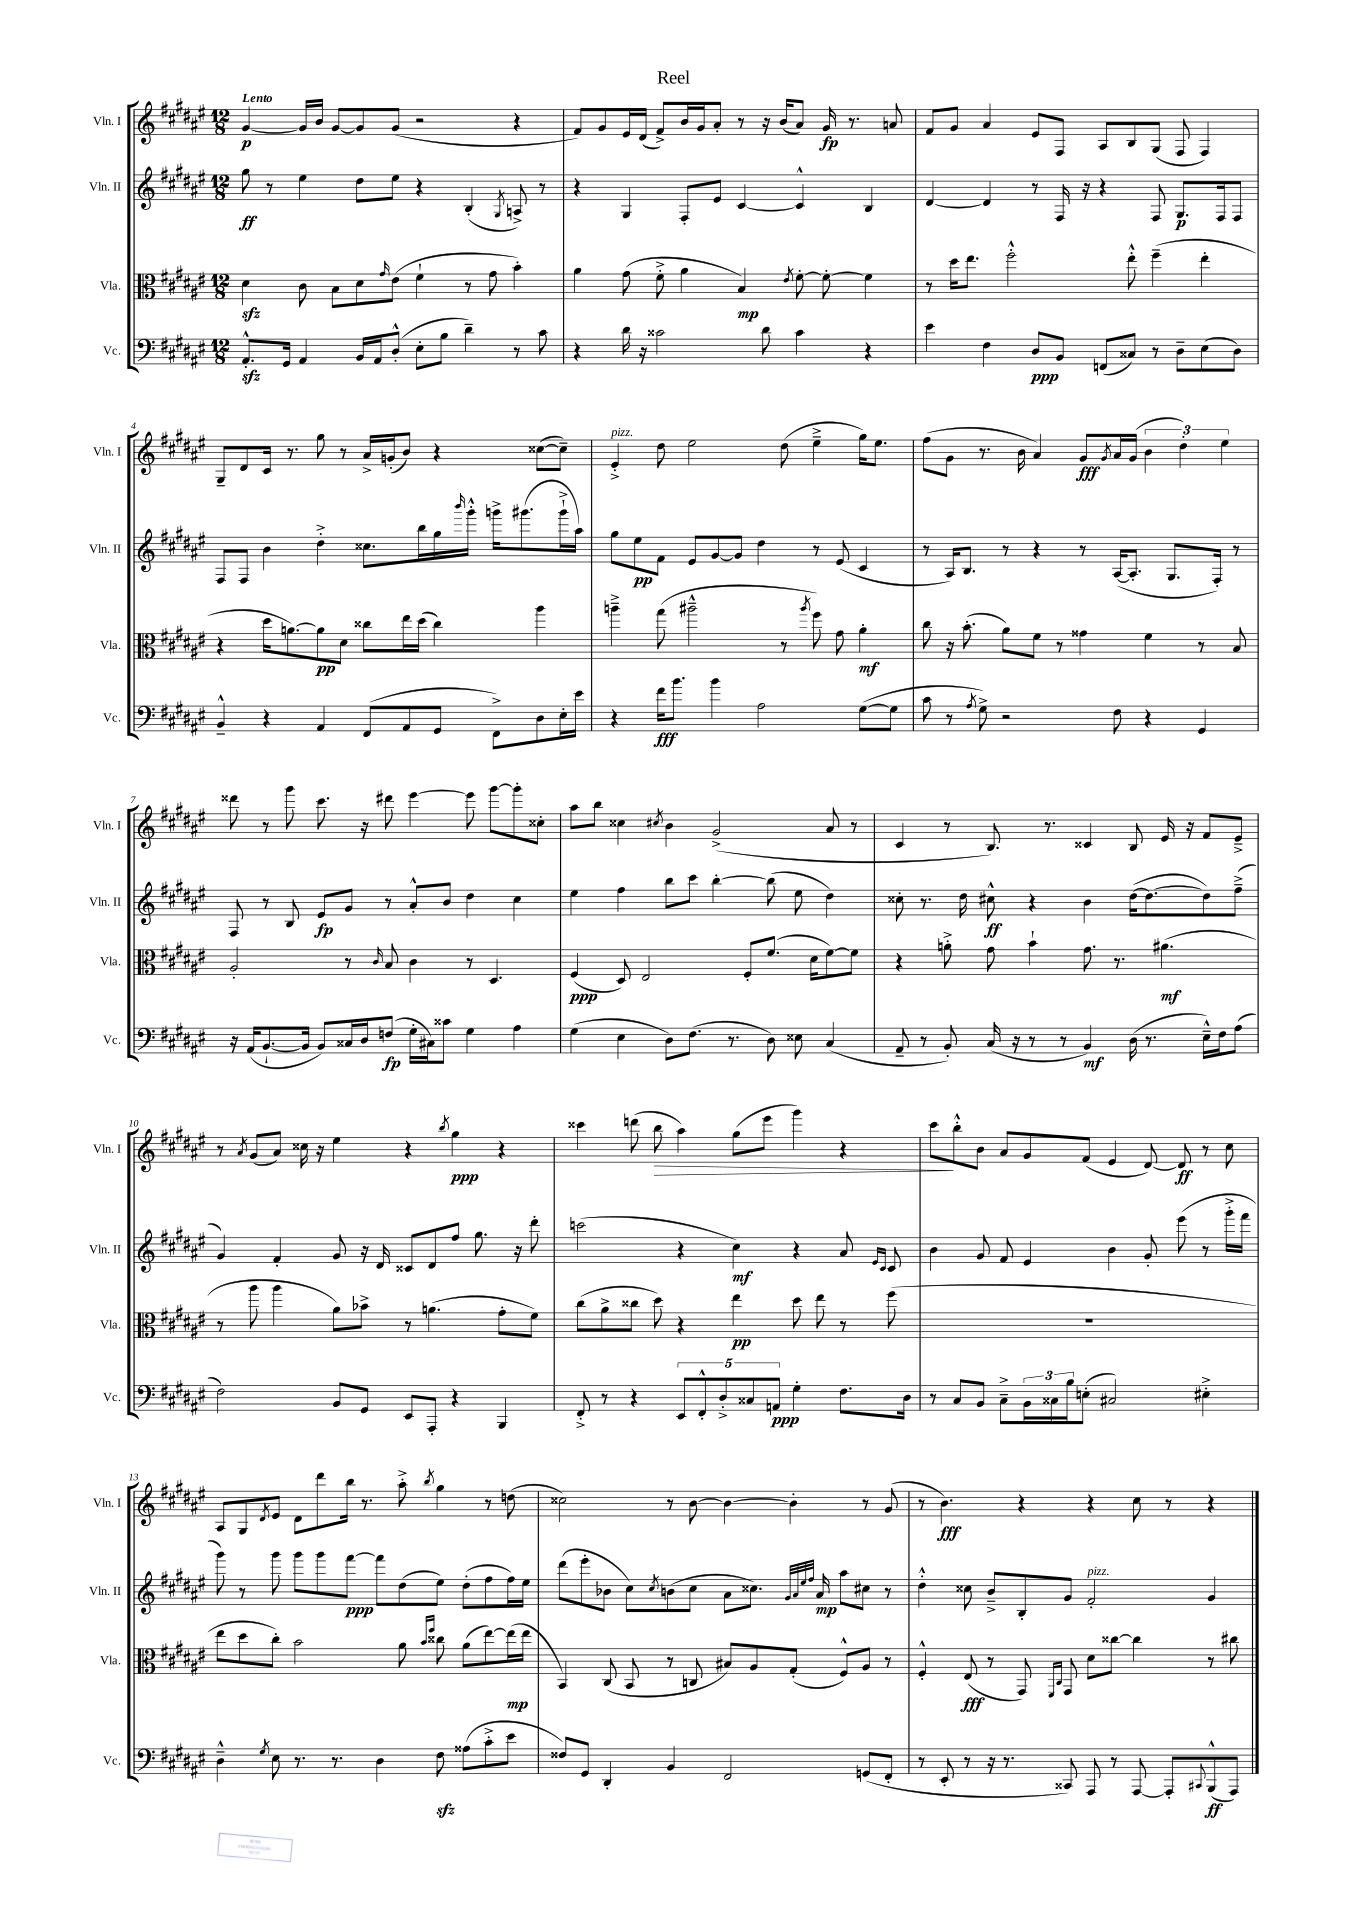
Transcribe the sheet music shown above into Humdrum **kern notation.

**kern	**kern	**kern	**kern
*staff4	*staff3	*staff2	*staff1
*clefF4	*clefC3	*clefG2	*clefG2
*k[f#c#g#d#a#e#]	*k[f#c#g#d#a#e#]	*k[f#c#g#d#a#e#]	*k[f#c#g#d#a#e#]
*M12/8	*M12/8	*M12/8	*M12/8
8.AA#'^^	4d#	8gg#	[4g#
.	.	8r	.
16GG#	.	.	.
4AA#	8c#	4ee#	16g#]
.	.	.	16b
.	8B	.	[8g#
16BB	8d#	8dd#	8g#]
16AA#	.	.	.
.	16qqg#	.	.
(8D#'^^	(8e#	8ee#	(8g#
8E#'	4f#`	4r	2r
8B	.	.	.
4d#~)	8r	(4B'	.
.	8g#	.	.
.	.	8qG#	.
8r	4b')	8A^)	4r
8c#	.	8r	.
=	=	=	=
4r	4a#	4r	8f#)
.	.	.	8g#
16d#	(8g#	4G#	16e#
16r	.	.	(16d#
2c##	8f#'^	.	8f#^)
.	4a#	8F#'	16b
.	.	.	16g#
.	.	8e#	8a#'
.	4B)	[4c#	8r
8d#	.	.	16r
.	.	.	(16b
.	8qe#	.	.
4c##	[8f#'	4c#^^]	8a#)
.	8f#'_	.	16g#
.	.	.	8.r
4r	4f#]	4B	.
.	.	.	8a
=	=	=	=
4e#	8r	[4d#	8f#
.	16dd#	.	8g#
.	8.ee#	.	.
4F#	.	4d#]	4a#
.	2ff#'^^	.	.
8D#	.	8r	8e#
8BB	.	16F#	8F#
.	.	16r	.
(8FF	.	4r	8A#
8C##)	8ee#'^^	.	8B
8r	(4ff#~	8F#	(8G#
8D#~	.	8.G#	8F#
(8E#	4ee#'	.	4F#)
.	.	16F#	.
8D#)	.	8F#	.
=	=	=	=
4BB~^^	4r	8F#	8G#~
.	.	8F#	8d#
4r	16dd#	4b	16c#
.	[8.a)	.	8.r
4AA#	8a]	4dd#'^	8gg#
.	8d#	.	8r
(8FF#	8cc##	8.cc##	16a#^
.	.	.	(16g'
8AA#	16ee#	.	8b)
.	(16dd#	16bb	.
8GG#	4cc##)	16gg#	4r
.	.	16qqbbb	.
.	.	16ggg#'^^	.
8FF#^)	.	16ggg^	.
.	.	(8.ggg#	.
8D#	4aa#	.	([8cc##
16E#'	.	16ggg#`^	8cc##~])
16e#	.	16aa#)	.
=	=	=	=
4r	4aa~^	8gg#	4e#'^
.	.	8ee#	.
16f#	(8gg#	8f#	8dd#
8.b	.	.	.
.	2aa#~^^	8e#	2ee#
4b	.	[8g#	.
.	.	8g#]	.
2A#	.	4dd#	.
.	8r	.	(8dd#
.	8qaa#	.	.
.	8ff#)	8r	4ee#~^
.	8g#	(8e#	.
([8G#	4a#'	4c#	16gg#)
.	.	.	8.ee#
8G#]	.	.	.
=	=	=	=
8c#	8cc#	8r	(8ff#
8r	16r	16A#)	8g#
.	(8.b'	8.B	.
8qA#	.	.	.
8G#^)	.	.	8.r
2r	8a#)	8r	.
.	.	.	16b
.	8f#	4r	4a#)
.	8r	.	.
.	4g##	8r	8g#
.	.	.	8qg#
8F#	.	([16A#	16a#
.	.	8.A#']	(16g#
4r	4f#	.	6b
.	.	8.G#	.
.	.	.	6dd#')
4GG#	8r	.	.
.	.	16F#')	.
.	.	.	6ee#
.	8B	8r	.
=	=	=	=
16r	2A#'	8F#	8ddd##
(16AA#	.	.	.
[8.BB`	.	8r	8r
.	.	8B	8ggg#
16BB]	.	.	.
8BB)	.	8e#	8.ccc#
16C##	8r	8g#	.
16D#	.	.	16r
.	16qqc#	.	.
(8F	8B	8r	8ddd#
16G#'	4c#	8a#'^^	[4eee#
16C#)	.	.	.
8c##	.	8b	.
4G#	8r	4dd#	8eee#]
.	4.D#	.	[8ggg#
4A#	.	4cc#	8ggg#']
.	.	.	8cc##'
=	=	=	=
(4G#	(4F#	4ee#	8aa#
.	.	.	8bb
4E#	8D#)	4ff#	4cc##
.	2E#	.	.
.	.	.	8qcc#
8D#)	.	8bb	4b
(8.F#	.	8ccc#	.
.	.	[4bb'	(2g#^
8.r	.	.	.
.	8F#'	.	.
8D#)	(8.f#	(8bb]	.
8E##	.	8ee#	.
.	16d#	.	.
(4C#	[8f#)	4dd#)	8a#
.	8f#]	.	8r
=	=	=	=
8AA#~	4r	8cc##'	4c#
8r	.	8.r	.
8BB')	8a'^	.	8r
.	.	16dd#	.
(16C#	8g#	8cc#^^	8.B)
16r	.	.	.
8r	4b`	4r	.
.	.	.	8.r
8r	.	.	.
4BB)	8.g#	4b	4c##
.	8.r	.	.
(16D#	.	([16dd#	8B
8.r	.	8.dd#_	.
.	(4.a#	.	16e#
.	.	.	16r
16E#~^^)	.	8dd#])	8f#
16F#	.	.	.
(8A#	.	(8ff#~^	8e#~^
=	=	=	=
2F#)	8r	4g#)	8r
.	.	.	8qa#
.	8aa#	.	(8g#
.	4aa#	4f#'	8a#)
.	.	.	16cc##
.	.	.	16r
8BB	8a#)	8g#	4ee#
8GG#	8b-^	16r	.
.	.	16d#	.
8EE#	8r	8c##	4r
8AAA#'	(4.a	8d#	.
.	.	.	8qbb
4r	.	8ff#	4gg#
.	.	8.gg#	.
4BBB	8g#'	.	4r
.	.	16r	.
.	8f#)	8ddd#'	.
=	=	=	=
8FF#'^	(8cc#	(2ccc	4ccc##
8r	8a#^	.	.
4r	8cc##	.	(8ddd
.	8dd#)	.	8bb
10EE#	4r	4r	4aa#)
10FF#'^^	.	.	.
10D#'^	.	.	.
.	4ee#	4cc#)	(8gg#
10C##	.	.	.
.	.	.	8eee#
10AA	.	.	.
4G#'	8dd#	4r	4ggg#)
.	8ee#	.	.
8.F#	8r	8a#	4r
.	.	16qqe#	.
.	.	16qqc#	.
.	(8ff#	8c#	.
16D#	.	.	.
=	=	=	=
8r	1.r	4b	8ccc#
8C#	.	.	8bb'^^
8BB	.	8g#	8b
8C#~^	.	8f#	8a#
24BB	.	4e#	8g#
24C##	.	.	.
24B	.	.	.
(8E'	.	.	(8f#
2C#)	.	4b	4e#
.	.	8g#'	[8d#)
.	.	(8eee#	8d#]
4E#'^	.	8r	8r
.	.	16ggg#'^	8cc#
.	.	16fff#	.
=	=	=	=
4D#~^^	8ee#	8ggg#)	8A#
.	8dd#	8r	8G#
8qG#	.	.	8qd#
8E#	8cc#')	8ggg#	8e#
8.r	2b	8ggg#	8d#
.	.	8ggg#	8ddd#
8.r	.	.	.
.	.	[8fff#	16bb
.	.	.	8.r
4D#	.	8fff#]	.
.	8a#	(8dd#	8aa#'^
.	16qqb	.	.
.	16qqff#	.	8qbb
8F#	8cc##	8ee#)	4gg#
(8A##	(8a#	(8dd#'	.
8c#'^	[8ee#)	8ff#	8r
8e#	(16ee#]	16ff#)	(8dd
.	16ee#	16ee#	.
=	=	=	=
8F##)	4BB)	(8ddd#	2cc##)
8GG#	.	8eee#'	.
4DD#'	(8C#	8b-	.
.	8BB	8cc#)	.
.	.	8qcc#	.
4BB	8r	(8b	8r
.	8C	8cc#	[8b
2FF#	8B#)	8a#	4b_
.	8A#	8.cc##)	.
.	(8G#'	.	4b']
.	.	32qqg#	.
.	.	32qqa#	.
.	.	32qqee#	.
.	.	32qqff#	.
.	.	16a#	.
.	8F#^^)	8aa#	.
(8GG	8A#	8cc#	8r
8FF#'	8r	8r	(8g#
=	=	=	=
8r	4F#'^^	4dd#'^^	8r
8EE#'	.	.	4.b)
8r	(8E#	8cc##	.
16r	8r	8b~^	.
8.r	.	.	.
.	8GG#)	8B'	4r
.	16qqFF#	.	.
.	16qqC#	.	.
8CC##)	8GG#	8g#	.
8AAA#	8d#	2f#'	4r
8r	[8cc##	.	.
[8AAA#	4cc##]	.	8cc#
8AAA#']	.	.	8r
8qqCC#	.	.	.
(8BBB^^	8r	4g#	4r
8AAA#)	8cc#	.	.
==	==	==	==
*-	*-	*-	*-
